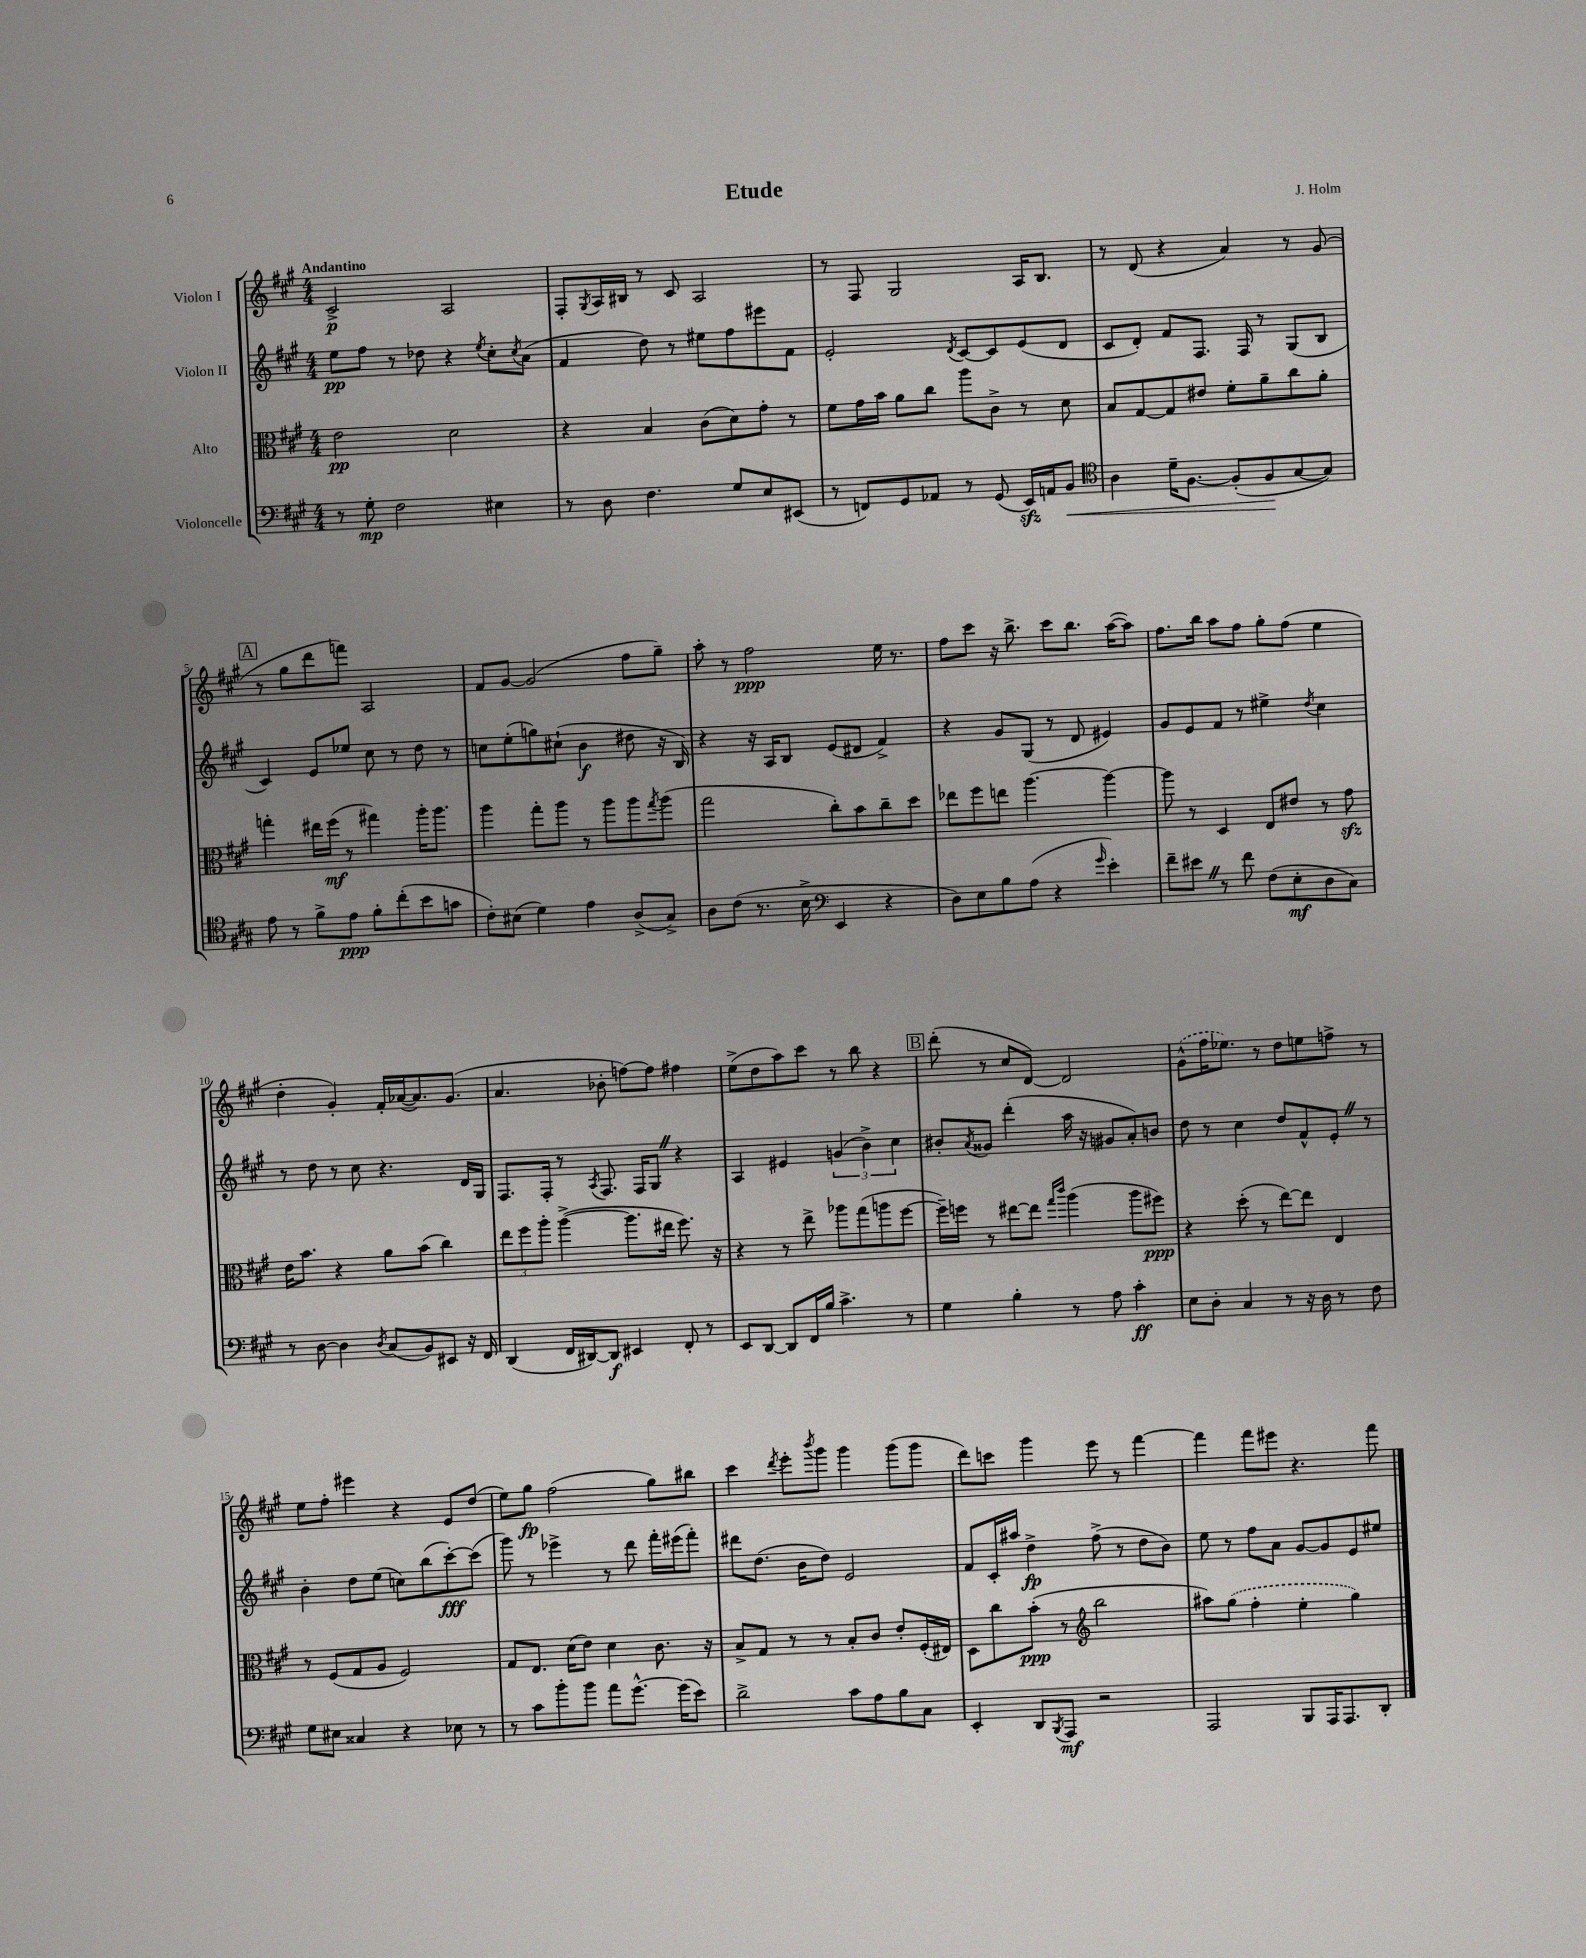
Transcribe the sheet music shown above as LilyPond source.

\header { title = "Etude" composer = "J. Holm" }
<<
\new StaffGroup <<
\new Staff = "s0" \with { instrumentName = "Violon I" } {
    \clef treble \key a \major \numericTimeSignature \time 4/4 \tempo "Andantino"
    cis'2->\p a2 |
    fis8-. \acciaccatura { gis8 } a16 bis16 r8 cis'8 a2 |
    r8 fis8 gis2 a16 b8. |
    r8 d'8( r4 a'4) r8 gis'8( |
    \mark \markup { \box "A" } r8 gis''8 d'''8 f'''8) a2 |
    fis'8 gis'8~ gis'2( fis''8 gis''8--) |
    a''8-. r8 fis''2\ppp e''16 r8. |
    fis''8 cis'''8 r16 b''8.-> cis'''8 b''8. a''16~( a''8) |
    fis''8. b''16 a''8 fis''8 gis''8-. fis''8( e''4 |
    d''4-. gis'4-.) fis'16-. aes'16~( aes'8.) gis'8.( |
    a'4. bes'8-. f''8~) f''8 fis''4 |
    e''8->( d''8 a''8) cis'''8 r8 b''8 r4 |
    \mark \markup { \box "B" } d'''8-.( r8 cis''8 d'8~) d'2 |
    \once \slurDashed gis'8-^( fis''16 ees''8.) r8 d''8 e''8 f''8-> r8 |
    e''8 fis''8-. eis'''4 r4 e'8 d''8( |
    e''8) gis''8\fp fis''2( gis''8) bis''8 |
    cis'''4 \acciaccatura { d'''8 } e'''8-. \acciaccatura { b'''8 } gis'''8 gis'''4 gis'''8( gis'''8 |
    d'''8) c'''8 gis'''4 e'''8 r8 fis'''4~ |
    fis'''4 fis'''8 eis'''8 r4. fis'''8 \bar "|." |
}
\new Staff = "s1" \with { instrumentName = "Violon II" } {
    \clef treble \key a \major \numericTimeSignature \time 4/4
    e''8\pp fis''8 r8 des''8 r4 \acciaccatura { e''8 } cis''8-. \acciaccatura { cis''8 } a'8( |
    fis'4 d''8) r8 eis''8 fis''8 eis'''8 fis'8 |
    e'2-. \acciaccatura { d'8 } cis'8~ cis'8 e'8( d'8 |
    cis'8 d'8-.) fis'8 fis8. fis16 r8 gis8( b8 |
    \mark \markup { \box "A" } cis'4) e'8 ees''8 cis''8 r8 d''8 r8 |
    c''8 e''8-.( g''8) cis''8-!( b'4\f dis''8 r16 b16) |
    r4 r16 a16 b8 e'8( dis'8 fis'4->) |
    r4 gis'8 gis8( r8 d'8 eis'4) |
    gis'8 e'8 fis'8 r8 eis''4-> \acciaccatura { d''8 } cis''4 |
    r8 d''8 r8 cis''8 r4. d'16 gis16 |
    fis8. fis16-. r8 \acciaccatura { a8 } fis8. fis16 gis8 \once \override BreathingSign.text = \markup { \musicglyph "scripts.caesura.straight" } \breathe r4 |
    a4 eis'4 \tuplet 3/2 { g'4( b'4->) cis''4 } |
    \mark \markup { \box "B" } bis'8-. \acciaccatura { a'8 } gisis'8 d'''4-.( a''16 r16 gis'8 a'8-.) b'8 |
    d''8 r8 cis''4 d''8 fis'8-^ e'8-. \once \override BreathingSign.text = \markup { \musicglyph "scripts.caesura.straight" } \breathe r8 |
    b'4-. d''8 e''8( c''8) b''8( cis'''8~-.\fff) cis'''8( |
    gis'''8) r8 ees'''4-> r8 d'''8 fis'''16-. eis'''16( fis'''8-.) |
    dis'''8 d''8.( b'16 d''8) e'2 |
    fis'8 cis'16-. ais''16 d''4->\fp fis''8->( r8 d''8 b'8) |
    e''8 r8 fis''8 a'8 gis'8~ gis'8 e'8 eis''8 \bar "|." |
}
\new Staff = "s2" \with { instrumentName = "Alto" } {
    \clef alto \key a \major \numericTimeSignature \time 4/4
    e'2\pp d'2 |
    r4 b4 cis'8( d'8) gis'8-. r8 |
    fis'8 gis'16 b'16 a'8 cis''8 a''8 cis'8-> r8 d'8 |
    b8 gis8~ gis8 eis'8 fis'8-. a'8-- cis''8 a'8-. |
    \mark \markup { \box "A" } g''4-. eis''16 fis''16\mf( r8 gis''4) a''16-. a''8. |
    a''4 gis''8-. a''8 r8 a''8 a''8 \acciaccatura { gis''8 } a''8( |
    gis''2 cis''8-.) b'8 cis''8-- d''8 |
    ees''8 fis''8 e''8 a''4.~ a''4~ |
    a''8 r8 d4 e8 eis'8 r8 gis'8\sfz |
    e'16 b'8. r4 a'8 b'8( cis''4) |
    \tuplet 3/2 { e''8 fis''8 a''8-. } a''4~->( a''8. eis''16 fis''8.) r16 |
    r4 r8 e''8-> aes''8 gis''8( a''8 fis''8~ |
    \mark \markup { \box "B" } fis''16--) f''16 r8 eis''8~ eis''8 \grace { gis''16 cis'''16 } a''4( a''8 fis''8\ppp) |
    r4 d''8-.( r8 e''8~) e''8 e4 |
    r8 fis8( gis8 a8 fis2) |
    gis8 e8. d'16( e'8) d'4 cis'8. r16 |
    b8-> gis8 r8 r8 b8-. cis'8 e'8-. fis16-.( eis16) |
    d8 cis''8 b'8-.\ppp( r8 \clef treble b''2 |
    ais''8) \once \slurDashed gis''8( fis''4-. e''4-. gis''4) \bar "|." |
}
\new Staff = "s3" \with { instrumentName = "Violoncelle" } {
    \clef bass \key a \major \numericTimeSignature \time 4/4
    r8 gis8-.\mp fis2 eis4 |
    r8 d8 fis4. gis8 e8 eis,8( |
    r8 f,8) gis,8 aes,8 r8 gis,8( e,16\sfz) a,16 b,8\< |
    \clef tenor a4 d'16-- fis8.~ fis8-.( fis8\! gis8~ gis8) |
    \mark \markup { \box "A" } e'8 r8 fis'8-> e'8\ppp fis'8-. cis''8-.( b'8 g'8 |
    cis'8-.) bis8( d'4) e'4 a8->( gis8->) |
    a8 cis'8( r8. b16-> \clef bass e,4 r4 |
    d8) e8 b8 a8( r4 \grace { gis'16 } e'4-.) |
    fis'8-- eis'8 \once \override BreathingSign.text = \markup { \musicglyph "scripts.caesura.straight" } \breathe r8 fis'8 fis8( e8-.\mf d8 cis8) |
    r8 d8~ d4 \acciaccatura { d8 } cis8( b,8) eis,8 r16 fis,16 |
    d,4( fis,16 dis,16~) dis,8\f eis,4 fis,8-. r8 |
    e,8 d,8~ d,8 fis,16 b16 cis'4.-> r8 |
    \mark \markup { \box "B" } gis4 b4-. r8 a8 cis'4-.\ff |
    e8 d8-. cis4 r8 r16 d16 r8 fis8 |
    gis8 eis8 cisis4 r4 ees8 r8 |
    r8 cis'8 b'8-. b'8 a'8 gis'8.~-^ gis'16( e'8) |
    d'2-> cis'8 a8 b8 cis8 |
    e,4-. d,8 \acciaccatura { b,,8 } a,,8\mf r2 |
    a,,2 b,,8 a,,16 a,,8. d,8-. \bar "|." |
}
>>
>>
